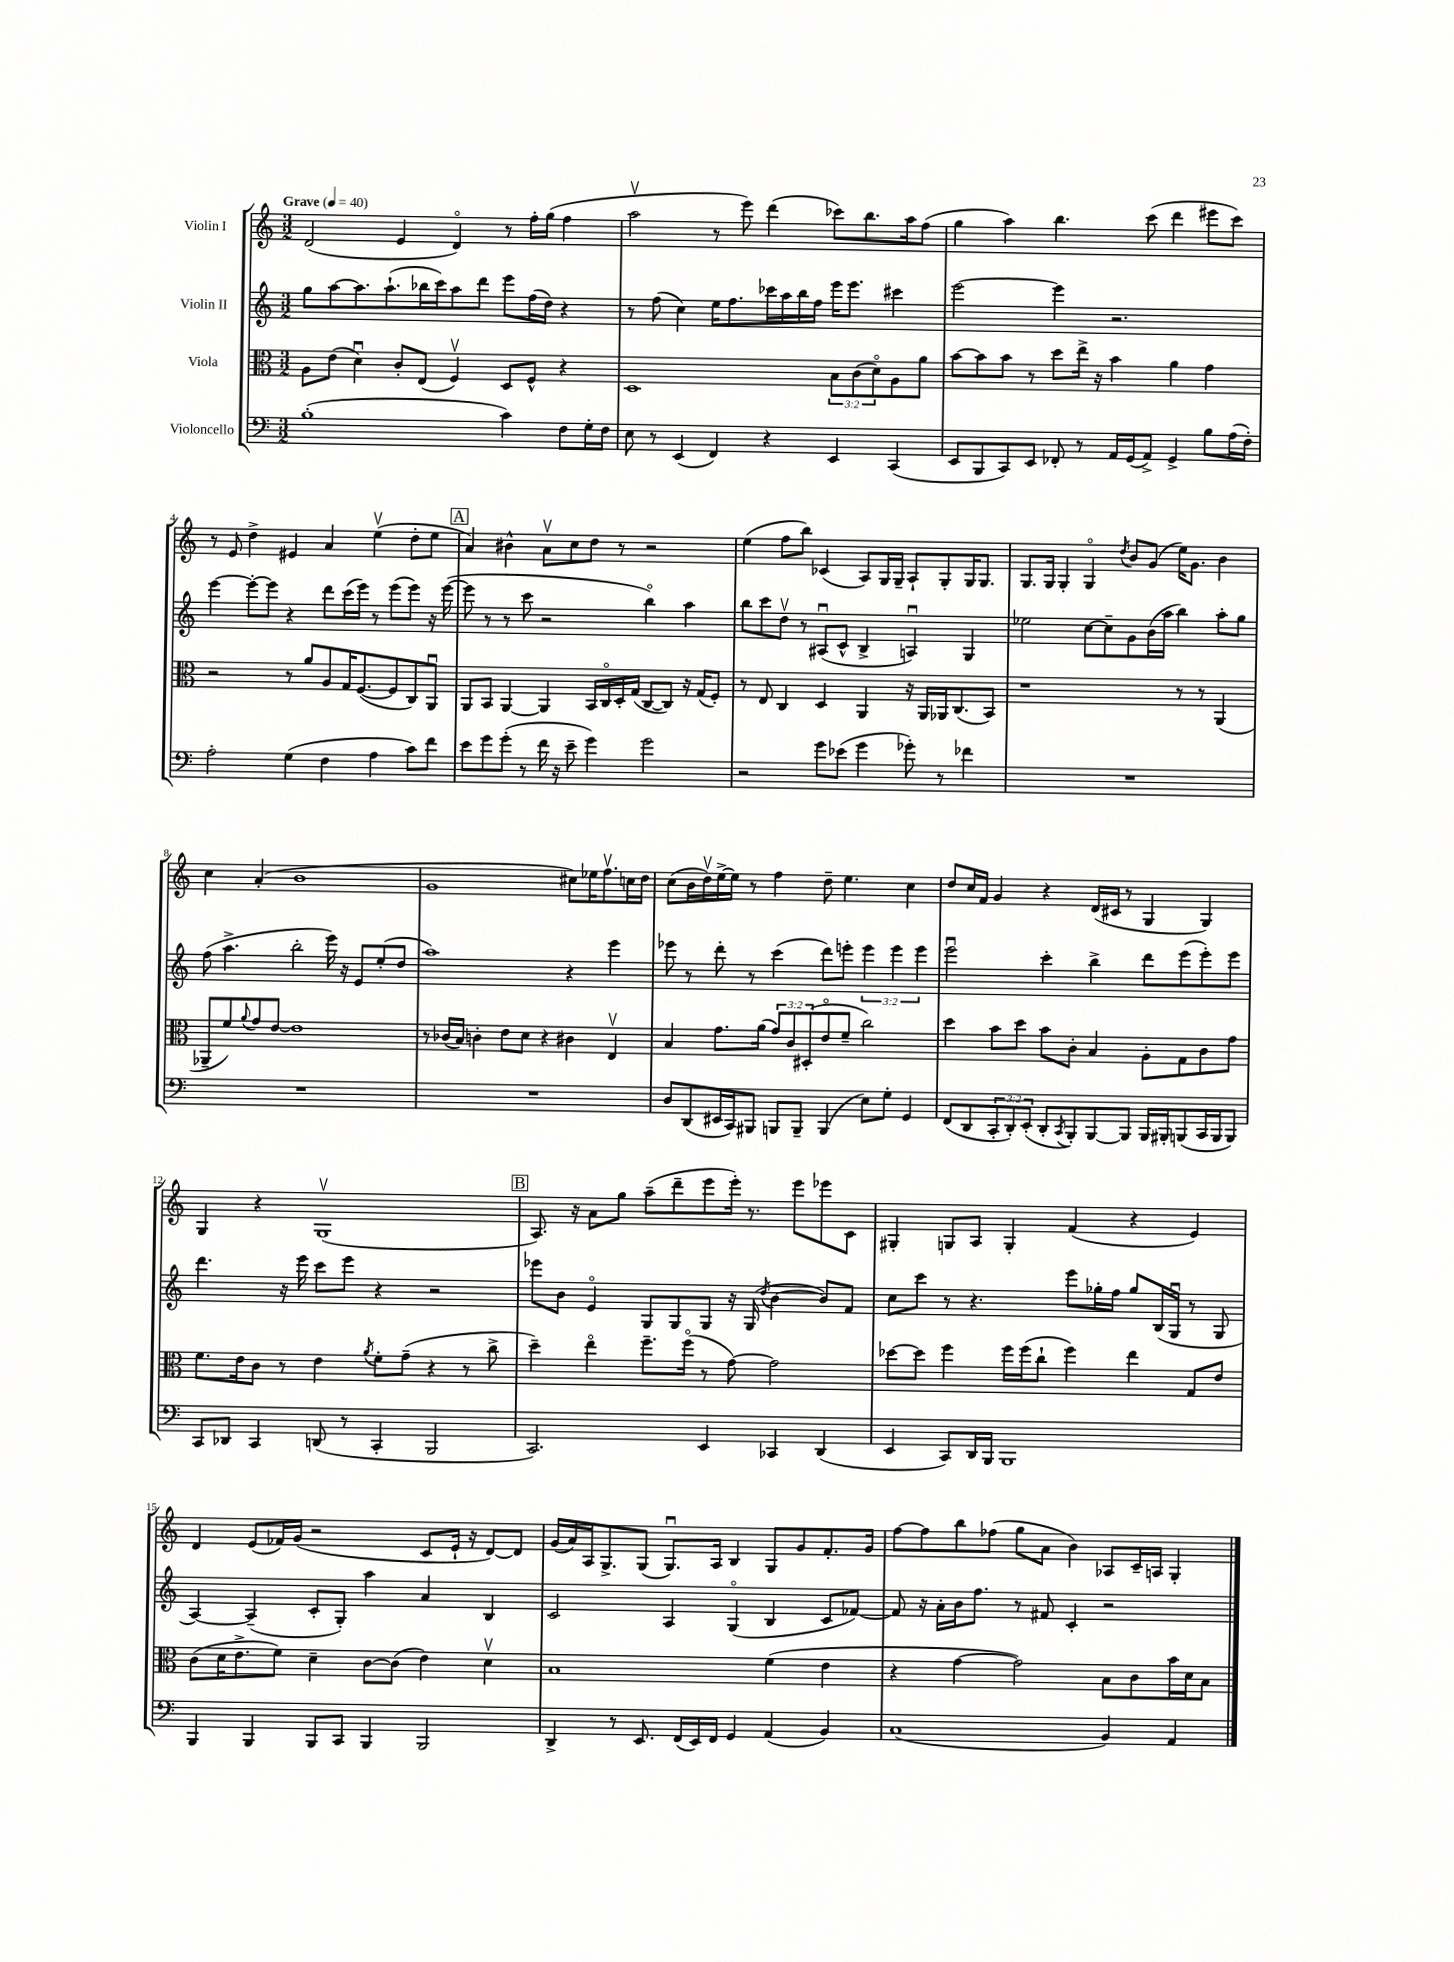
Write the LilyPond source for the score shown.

<<
\new StaffGroup <<
\new Staff = "s0" \with { instrumentName = "Violin I" } {
    \clef treble \key c \major \numericTimeSignature \time 3/2 \tempo "Grave" 4 = 40
    d'2( e'4 d'4\flageolet) r8 f''16-. g''16( f''4 |
    a''2\upbow r8 e'''8) d'''4( ces'''8) b''8. a''16 f''8( |
    g''4 a''4) b''4. c'''8( d'''4 eis'''8 c'''8) |
    r8 e'8 d''4-> eis'4 a'4 e''4\upbow( d''8-. e''8 |
    \mark \markup { \box "A" } a'4) bis'4-^ a'8\upbow c''8 d''8 r8 r2 |
    e''4( f''8 b''8) ces'4( a8) g16 g16-- a8-! g8-. g16 g8. |
    g8. g16 g4-. g4\flageolet \acciaccatura { d''8 } b'8 g'8( e''16) g'8. b'4 |
    c''4 a'4-.( b'1 |
    g'1 cis''8) ees''16 f''8.\upbow c''16 d''16 |
    c''8( b'16 d''16\upbow) e''16~-> e''16 r8 f''4 d''8-- e''4. c''4 |
    d''8 c''16 f'16 g'4 r4 d'16( cis'16 r8 g4 g4) |
    g4 r4 g1\upbow( |
    \mark \markup { \box "B" } a8.) r16 a'8 g''8 a''8--( d'''8-- e'''8 e'''16-.) r8. e'''8 ees'''8 c'8 |
    gis4-. g8 a8 g4-. f'4( r4 e'4) |
    d'4 e'8( fes'16) g'16( r2 c'8 e'16-! r16 d'8~) d'8 |
    g'16( a'16) a16 g8.-> g8( g8.\downbow) a16 b4 g8 g'8 f'8.-. g'16 |
    f''8~ f''8 b''8 fes''8( g''8 a'8 b'4) aes8 c'16-- a16 g4-. \bar "|." |
}
\new Staff = "s1" \with { instrumentName = "Violin II" } {
    \clef treble \key c \major \numericTimeSignature \time 3/2 \override Staff.TupletNumber.text = #tuplet-number::calc-fraction-text
    g''8 a''8~ a''8. a''8.-!( bes''16 c'''16) a''8 d'''8 e'''8 f''16( d''16) r4 |
    r8 f''8( c''4) e''16 f''8. ces'''16 a''16 b''16 f''16 e'''16 e'''8. cis'''4 |
    e'''2~ e'''4 r2. |
    e'''4~ e'''8~-. e'''8 r4 d'''8 c'''16( e'''16) r8 e'''8( e'''8) r16 e'''16~( |
    \mark \markup { \box "A" } e'''8 r8 r8 c'''8 r2 b''4\flageolet) a''4 |
    b''8 c'''8 d''8\upbow r8 ais8\downbow( c'8-^ b4-> a4\downbow) g4 |
    ees''2 c''8~ c''8-- g'8 b'16( a''16 b''4) a''8-. g''8 |
    f''8( a''4.-> b''2-. e'''16) r16 e'8 e''8-.( d''8 |
    a''1) r4 e'''4 |
    ees'''8 r8 d'''8-. r8 c'''4( d'''8) e'''8-. \tuplet 3/2 { e'''4 e'''4 e'''4 } |
    e'''2\downbow c'''4-. b''4-> d'''8 e'''8( e'''8-.) e'''8 |
    d'''4. r16 e'''16 c'''8 e'''8 r4 r2 |
    \mark \markup { \box "B" } ees'''8 b'8 e'4\flageolet g8 g8 g8 r16 g16( \acciaccatura { d''8 } b'4~ b'8) f'8 |
    c''8 c'''8 r8 r4. e'''8 ges''16-. f''16 ges''8 b16( g16\downbow r8 g8 |
    a4~) a4--( c'8-. g8-.) a''4 a'4 b4 |
    c'2 a4 g4\flageolet( b4 c'8 fes'8~) |
    fes'8 r16 a'16-. b'16 f''8. r8 fis'8 c'4-. r2 \bar "|." |
}
\new Staff = "s2" \with { instrumentName = "Viola" } {
    \clef alto \key c \major \numericTimeSignature \time 3/2 \override Staff.TupletNumber.text = #tuplet-number::calc-fraction-text
    a8 e'8( d'4\downbow) c'8-. e8( f4\upbow) d8 f8-^ r4 |
    d1 \tuplet 3/2 { b8 c'8( d'8\flageolet) } a8 a'8 |
    b'8~ b'8 b'8 r8 d''8 e''16-> r16 b'4 a'4 g'4 |
    r2 r8 a'8 a8 g16 f8.~( f8 c8) a,8\downbow |
    \mark \markup { \box "A" } a,8 b,8 a,4~ a,4 b,16 c16\flageolet d16-. g16( c8~ c8) r16 g16( f8-.) |
    r8 e8 c4 d4 a,4 r16 a,16 aes,16 c8.( b,8) |
    r1 r8 r8 a,4( |
    aes,8-- f'8) \appoggiatura { a'8 } g'8 e'8~ e'1 |
    r8 ces'16( b16) c'4-. e'8 d'8 r4 cis'4 e4\upbow |
    b4 g'8. a'16( \tuplet 3/2 { g'8) c'8 dis8-.( } e'8\flageolet f'8-- c''2) |
    d''4 b'8 d''8 b'8 c'8-. b4 a8-. g8 c'8 g'8 |
    f'8. e'16 c'8 r8 e'4 \acciaccatura { a'8 } f'8-. g'8--( r4 r8 c''8-> |
    \mark \markup { \box "B" } d''4--) e''4\flageolet f''8.-- f''16\flageolet( r8 g'8~) g'2 |
    des''8~ des''8 f''4 f''16 f''16( c''8-! f''4) e''4 g8 e'8 |
    c'8( d'16 e'8.-> f'8) d'4-- c'8~ c'8( e'4) d'4\upbow |
    b1 f'4( e'4 |
    r4 g'4~ g'2) b8 c'8 b'16 d'16 b8 \bar "|." |
}
\new Staff = "s3" \with { instrumentName = "Violoncello" } {
    \clef bass \key c \major \numericTimeSignature \time 3/2 \override Staff.TupletNumber.text = #tuplet-number::calc-fraction-text
    b1-.( c'4) f8 g16-. f16 |
    e8 r8 e,4( f,4) r4 e,4 c,4( |
    e,8 b,,8 c,8) e,8 fes,8-. r8 a,16 g,16( a,8->) g,4-> b8 a16( f16-.) |
    a2-. g4( f4 a4 c'8) f'8 |
    \mark \markup { \box "A" } e'8 g'8 g'8-.( r8 f'16 r16 e'8-- g'4) g'2 |
    r2 g'8 ees'8( g'4 ges'8-.) r8 fes'4 |
    R1. |
    R1. |
    R1. |
    d8 d,8( eis,16 c,16) bis,,8 b,,8 b,,8-- b,,4( e8) g8-. g,4 |
    f,8( d,8 \tuplet 3/2 { c,8-. d,8-.) e,8-.( } d,8-. \acciaccatura { c,8 } b,,8-.) b,,8~ b,,8 b,,16 bis,,16-. b,,8( c,16 b,,16 b,,8) |
    c,8 des,8 c,4 d,8( r8 c,4-. b,,2 |
    \mark \markup { \box "B" } c,2.) e,4 ces,4 d,4( |
    e,4 c,8) d,16 b,,16 b,,1 |
    b,,4 b,,4 b,,8 c,8 b,,4 b,,2 |
    d,4-> r8 e,8. f,16( e,16) f,16 g,4 a,4( b,4) |
    c1( b,4) a,4 \bar "|." |
}
>>
>>
